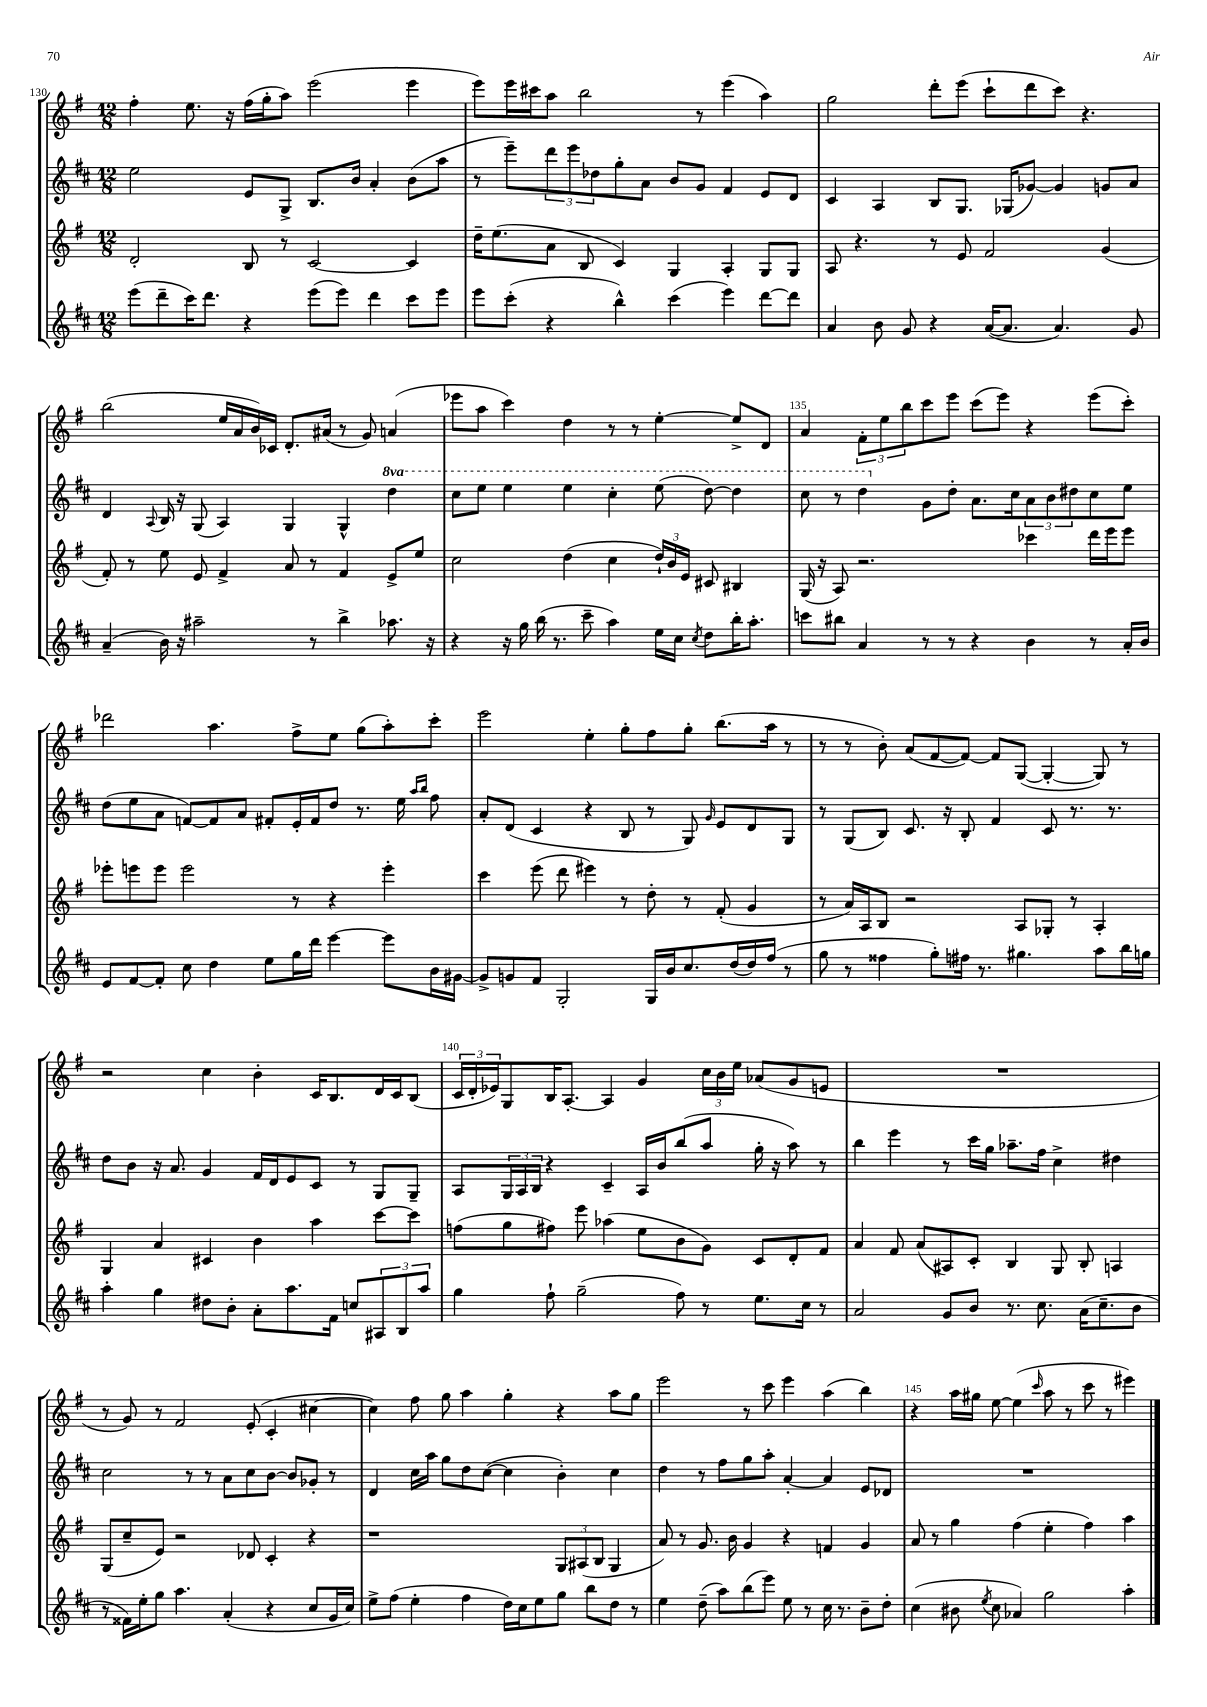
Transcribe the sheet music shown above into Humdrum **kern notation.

**kern	**kern	**kern	**kern
*part4	*part3	*part2	*part1
*staff4	*staff3	*staff2	*staff1
*clefG2	*clefG2	*clefG2	*clefG2
*k[f#c#]	*k[f#]	*k[f#c#]	*k[f#]
*M12/8	*M12/8	*M12/8	*M12/8
=130	=130	=130	=130
(8eee\L	2d'/	2ee\	4ff#'\
8ddd~\	.	.	.
16ccc#\K)	.	.	8.ee\
8.ddd\J	.	.	.
.	.	.	16r
4r	8B/	8e/L	(16ff#\LL
.	.	.	16gg'\J
.	8r	8G^/J	8aa\J)
(8eee\L	[2c/	8.B/L	(2eee\
8eee\J)	.	.	.
.	.	16b/Jk	.
4ddd\	.	4a'/	.
8ccc#\L	4c/]	(8b\L	4eee\
8eee\J	.	8aa\J	.
=131	=131	=131	=131
8eee\L	16dd~\KL	8r	8eee\L)
.	(8.ee\	.	.
(8ccc#'\J	.	8eee~\L)	16eee\L
.	.	.	16ccc#X\J
4r	8a\J	12ddd\	8aa\J
.	.	12eee\	.
.	8B/	.	2bb\
.	.	12dd-X\	.
4bb^^\)	4c/)	8gg'\	.
.	.	8a\J	.
(4ccc#\	4G/	8b/L	.
.	.	8g/J	8r
4eee\)	4A'/	4f#/	(4eee\
[8ddd\L	8G/L	8e/L	4aa\)
8ddd\J]	8G/J	8d/J	.
=132	=132	=132	=132
4a/	8A/	4c#/	2gg\
.	4.r	.	.
8b\	.	4A/	.
8g/	.	.	.
4r	8r	8B/L	8ddd'\L
.	8e/	8.G/J	(8eee\J
([16a/KL	2f#/	.	8ccc`\L
8.a/J]	.	(16G-X/KL	.
.	.	[8g-X/J)	8ddd\
4.a/)	.	4g-/]	8ccc\J)
.	.	.	4.r
.	(4g/	8gn/L	.
8g/	.	8a/J	.
!!LO:LB:g=z
=133	=133	=133	=133
(4a~/	8f#'/)	4d/	(2bb\
.	8r	.	.
.	.	8qqA/	.
16b\)	8ee\	16B/	.
16r	.	16r	.
2aa#X~\	8e/	(8G/	.
.	4f#^/	4A/)	16ee/LL
.	.	.	16a/
.	.	.	16b/)
.	.	.	16c-X/JJ
.	8a/	4G/	8.d'/L
8r	8r	.	.
.	.	.	(16a#X/Jk
4bb^\	4f#/	4G^^/	8r
.	.	.	8g/)
*	*	*8va	*
8.aa-X\	8e^/L	4ddd\	(4an/
.	8ee/J	.	.
16r	.	.	.
=134	=134	=134	=134
4r	2cc\	8ccc#\L	8eee-X\L
.	.	8eee\J	8aa\J
16r	.	4eee\	4ccc\)
16gg\	.	.	.
(16bb\	.	.	.
8.r	.	.	.
.	(4dd\	4eee\	4dd\
8ccc#~\	.	.	.
4aa\)	4cc\	4ccc#'\	8r
.	.	.	8r
16ee\LL	24dd`/LL)	(8eee\	[4ee'\
.	24b/	.	.
16cc#\JJ	.	.	.
.	24e/JJ	.	.
8qcc#/	.	.	.
8dd\L	8c#X/	[8ddd\)	.
16bb'\K	4B#X/	4ddd\]	8ee^/L]
8.aa'\J	.	.	.
.	.	.	8d/J
=135	=135	=135	=135
8cccn\L	(16G/	8ccc#\	4a/
.	16r	.	.
8bb#X\J	8A/)	8r	.
4a/	2.r	4ddd\	12f#'\L
.	.	.	12ee\
.	.	.	12bb\
*	*	*X8va	*
8r	.	8g\L	8ccc\
8r	.	8dd'\J	8eee\J
4r	.	8.a\L	(8ccc\L
.	.	.	8eee\J)
.	.	16cc#\k	.
4b\	4ccc-X\	12a\	4r
.	.	12b\	.
.	.	12dd#X\	.
8r	16ddd\LL	8cc#\	(8eee\L
.	16eee\J	.	.
16a'/LL	8eee\J	8ee\J	8ccc'\J)
16b/JJ	.	.	.
!!LO:LB:g=z
=136	=136	=136	=136
8e/L	8eee-X'\L	(8dd\L	2ddd-X\
[8f#/	8eeen\	8ee\	.
8f#'/J]	8eee\J	8a\J	.
8cc#\	2eee\	[8fn/L)	.
4dd\	.	8f/]	4.aa\
.	.	8a/J	.
8ee\L	.	8f#X'/L	.
16gg\L	8r	16e'/L	8ff#^\L
16ddd\JJ	.	16f#/J	.
[4eee\	4r	8dd/J	8ee\J
.	.	8.r	(8gg\L
8eee\L]	4eee'\	.	8aa'\)
.	.	16ee\	.
.	.	16qqaa/LL	.
.	.	16qqbb/JJ	.
16b\L	.	8ff#\	8ccc'\J
[16g#X\JJ	.	.	.
=137	=137	=137	=137
8g#^/L]	4ccc\	8a'/L	2eee\
8gn/	.	(8d/J	.
8f#/J	(8eee\	4c#/	.
2G'/	8ddd\	.	.
.	4eee#X\)	4r	4ee'\
.	8r	8B/	8gg'\L
16G/LL	8dd'\	8r	8ff#\
16b/J	.	.	.
8.cc#/	8r	8G/)	8gg'\J
.	.	16qqg/	.
.	(8f#'/	8e/L	(8.bb\L
(16dd/L	.	.	.
16dd/)	4g/	8d/	.
(16ff#/JJ	.	.	16aa\Jk
8r	.	8G/J	8r
=138	=138	=138	=138
8gg\	8r	8r	8r
8r	16a/LL)	(8G/L	8r
.	16A/J	.	.
4ff##X\	8B/J	8B/J)	8b'\)
.	2r	8.c#/	(8a/L
8gg'\L)	.	.	[8f#/
.	.	16r	.
16ff#X\Jk	.	8B'/	8f#/J_)
8.r	.	.	.
.	.	4f#/	8f#/L]
4.gg#X\	8A/L	.	([8G/J
.	8G-X'/J	8c#/	4G'/_
.	8r	8.r	.
8aa\L	4A'/	.	8G/])
.	.	8.r	.
16bb\L	.	.	8r
16ggn\JJ	.	.	.
!!LO:LB:g=z
=139	=139	=139	=139
4aa'\	4G/	8dd\L	2r
.	.	8b\J	.
4gg\	4a/	16r	.
.	.	8.a/	.
8dd#X\L	4c#X/	4g/	4cc\
8b'\J	.	.	.
8a'\L	4b\	16f#/LL	4b'\
.	.	16d/J	.
8.aa\	.	8e/	.
.	4aa\	8c#/J	16c/KL
16f#\Jk	.	.	8.B/
8ccn/L	.	8r	.
12A#X/	[8ccc\L	8G/L	16d/L
.	.	.	16c/J
12B/	.	.	.
.	8ccc\J]	8G~/J	(8B/J
12aa/J	.	.	.
=140	=140	=140	=140
4gg\	(8ffn\L	8A/L	24c/LL
.	.	.	24d'/
.	.	.	24e-X/J)
.	8gg\	24G/L	8G/
.	.	24A/	.
.	.	24B/JJ	.
8ff#`\	8ff#X\J)	4r	16B/K
.	.	.	[8.A'/J
(2gg~\	8eee\	.	.
.	(4aa-X\	4c#~/	4A/]
.	8ee\L	16A/LL	4g/
.	.	16b/J	.
8ff#\)	8b\	(8bb/	.
8r	8g\J)	8aa/J	24cc\LL
.	.	.	24b\
.	.	.	24ee\JJ
8.ee\L	8c/L	16gg'\	(8a-X/L
.	.	16r	.
.	8d'/	8aa\)	8g/
16cc#\Jk	.	.	.
8r	8f#/J	8r	8en/J
=141	=141	=141	=141
2a/	4a/	4bb\	1.r
.	8f#/	4eee\	.
.	(8a/L	.	.
8g/L	8A#X/)	8r	.
8b/J	8c'/J	16ccc#\LL	.
.	.	16gg\JJ	.
8.r	4B/	8.aa-X~\L	.
8.cc#\	.	16ff#\Jk	.
.	8G/	4cc#^\	.
(16a\KL	8B'/	.	.
8.cc#~\	.	.	.
.	4An/	4dd#X\	.
8b\J	.	.	.
!!LO:LB:g=z
=142	=142	=142	=142
8r	(8G/L	2cc#\	8r
16f##X\LL)	8cc~/	.	8g/)
16ee'\J	.	.	.
8gg\J	8e/J)	.	8r
4.aa\	2r	.	2f#/
.	.	8r	.
.	.	8r	.
(4a'/	.	8a\L	.
.	8d-X/	8cc#\	(8e'/
4r	4c'/	[8b\J	4c'/
.	.	8b/L]	.
8cc#/L	4r	8g-X'/J	[4cc#X\
16g/L	.	8r	.
16cc#/JJ)	.	.	.
=143	=143	=143	=143
8ee^\L	1r	4d/	4cc#\])
(8ff#\J	.	.	.
4ee'\	.	16cc#\LL	8ff#\
.	.	16aa\JJ	.
.	.	8gg\L	8gg\
4ff#\	.	8dd\	4aa\
.	.	([8cc#\J	.
16dd\LL)	.	4cc#\]	4gg'\
16cc#\J	.	.	.
8ee\	.	.	.
8gg\J	12G/L	4b'\)	4r
.	(12A#X/	.	.
8bb\L	.	.	.
.	12B/J	.	.
8dd\J	4G/	4cc#\	8aa\L
8r	.	.	8gg\J
=144	=144	=144	=144
4ee\	8a/)	4dd\	2eee\
.	8r	.	.
(8dd~\	8.g/	8r	.
8aa\L)	.	8ff#\L	.
.	16b\	.	.
(8bb\	4g/	8gg\	8r
8eee\J)	.	8aa'\J	8ccc\
8ee\	4r	[4a'/	4eee\
8r	.	.	.
16cc#\	4fn/	4a/]	(4aa\
8.r	.	.	.
8b~\L	4g/	8e/L	4bb\)
8dd'\J	.	8d-X/J	.
=145	=145	=145	=145
(4cc#\	8a/	1.r	4r
.	8r	.	.
8b#X\	4gg\	.	16aa\LL
.	.	.	16gg#X\JJ
8qee/	.	.	.
8cc#\	.	.	[8ee\
4a-X/)	(4ff#\	.	(4ee\]
.	.	.	16qqccc/
2gg\	4ee'\	.	8aa\
.	.	.	8r
.	4ff#\)	.	8ccc\
.	.	.	8r
4aa'\	4aa\	.	4eee#X\)
==	==	==	==
*-	*-	*-	*-
